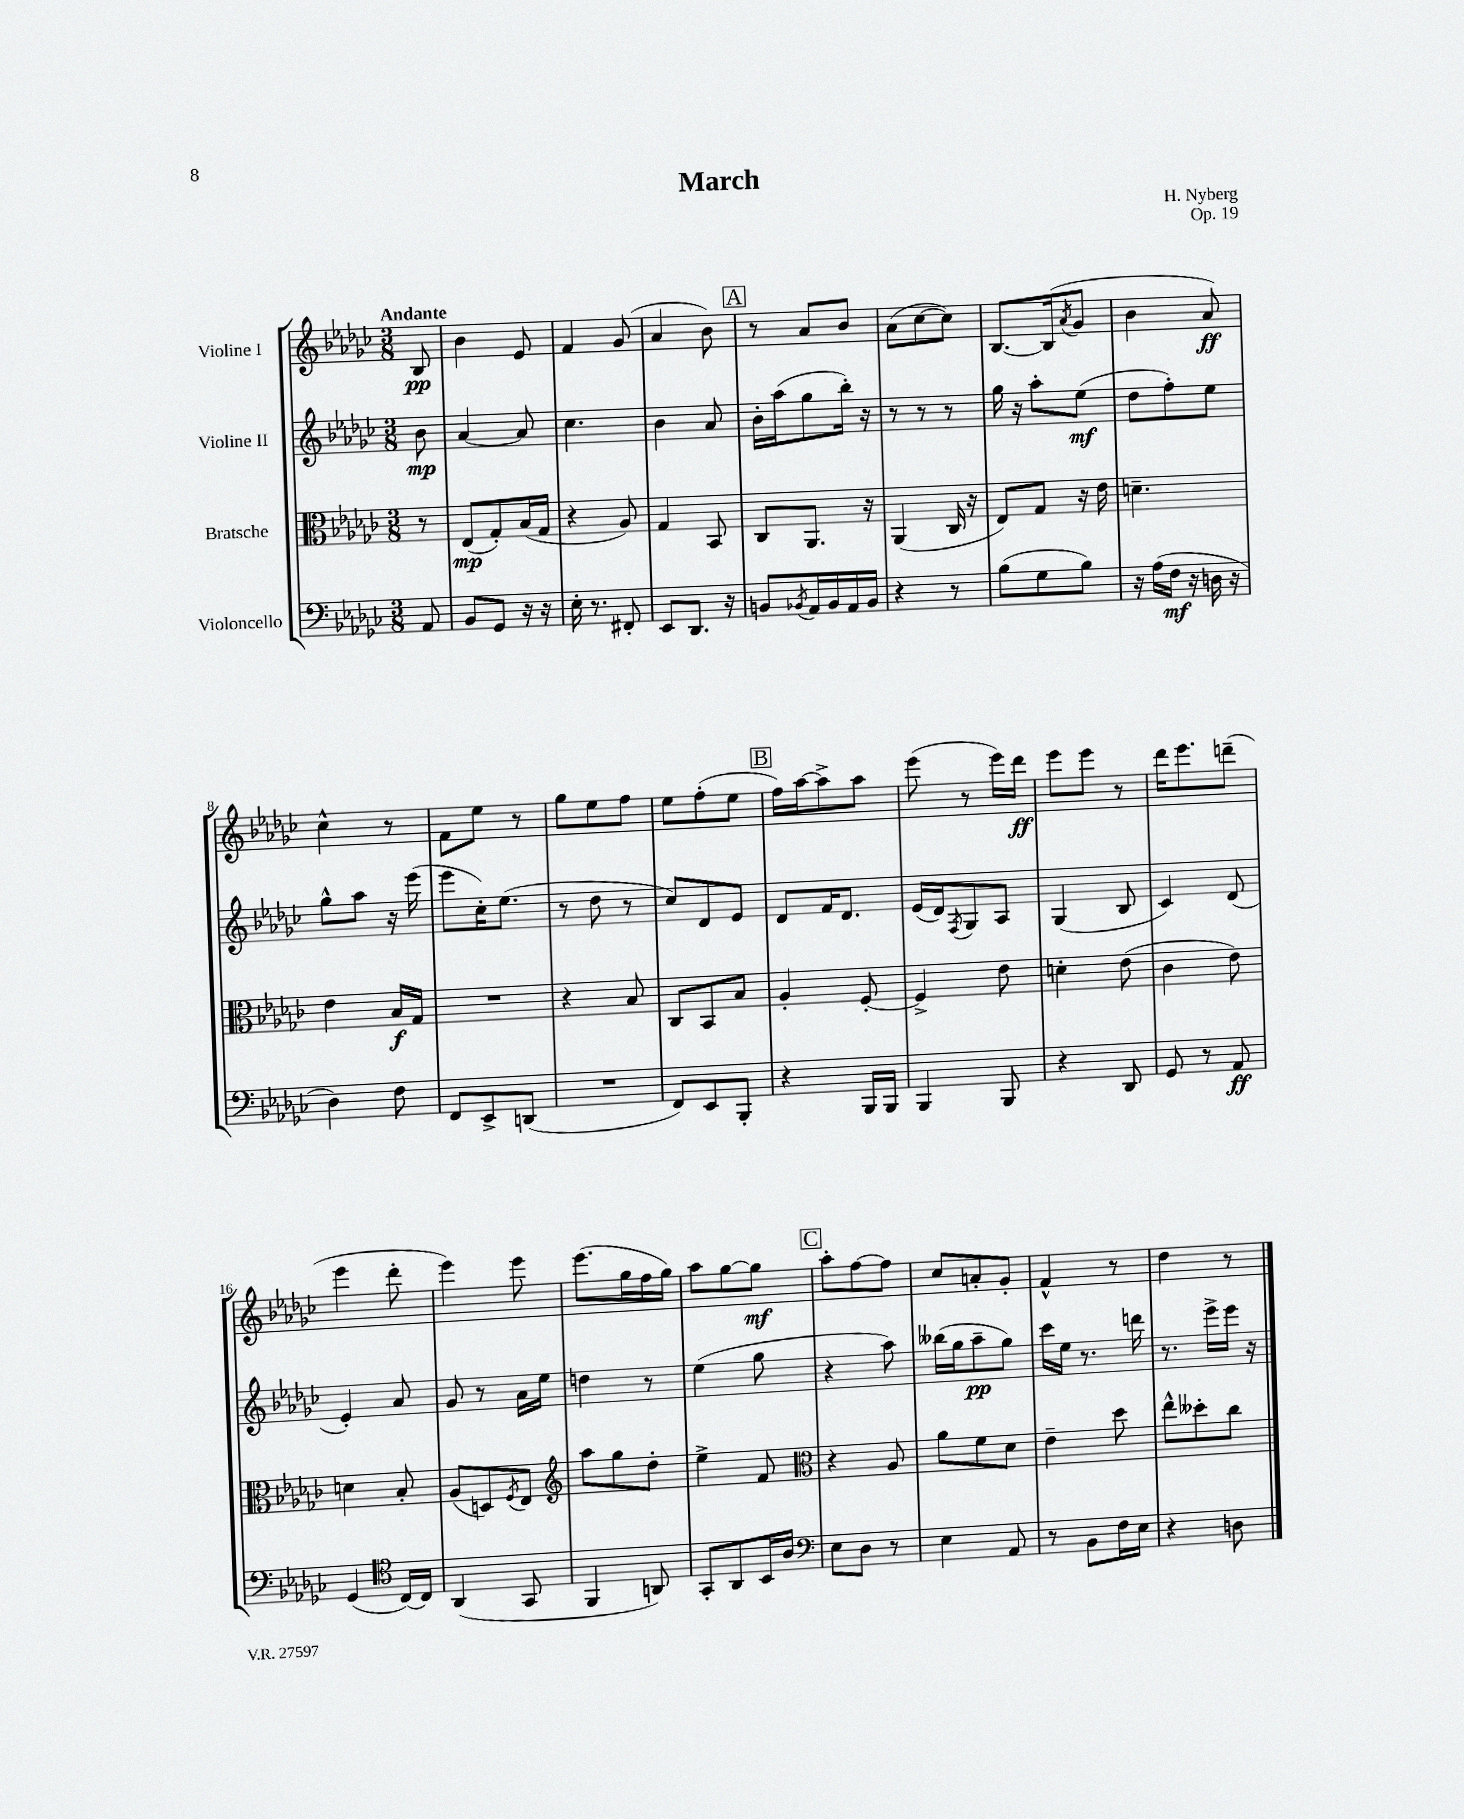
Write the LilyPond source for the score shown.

\header { title = "March" composer = "H. Nyberg" opus = "Op. 19" }
<<
\new StaffGroup <<
\new Staff = "s0" \with { instrumentName = "Violine I" } {
    \clef treble \key ges \major \numericTimeSignature \time 3/8 \partial 8 \tempo "Andante"
    bes8\pp |
    bes'4 ees'8 |
    f'4 ges'8( |
    aes'4 bes'8) |
    \mark \markup { \box "A" } r8 aes'8 bes'8 |
    aes'8( ces''8~ ces''8) |
    bes8.~ bes16( \acciaccatura { aes'8 } ges'8 |
    bes'4 aes'8\ff) |
    ces''4-^ r8 |
    f'8 ees''8 r8 |
    ges''8 ees''8 f''8 |
    ees''8 f''8-.( ees''8 |
    \mark \markup { \box "B" } f''16) aes''16~ aes''8-> aes''8 |
    ees'''8( r8 ees'''16) des'''16\ff |
    ees'''8 ees'''8 r8 |
    des'''16 ees'''8. d'''8--( |
    ees'''4 des'''8-. |
    ees'''4) ees'''8 |
    ees'''8.( ges''16 f''16 ges''16) |
    aes''8 ges''8~ ges''8\mf |
    \mark \markup { \box "C" } aes''8-. f''8~ f''8 |
    ces''8 a'8-. ges'8-. |
    f'4-^ r8 |
    des''4 r8 \bar "|." |
}
\new Staff = "s1" \with { instrumentName = "Violine II" } {
    \clef treble \key ges \major \numericTimeSignature \time 3/8 \partial 8
    bes'8\mp |
    aes'4~ aes'8 |
    ces''4. |
    bes'4 aes'8 |
    \mark \markup { \box "A" } bes'16-. aes''16( ges''8 bes''16-.) r16 |
    r8 r8 r8 |
    ges''16 r16 aes''8-. ees''8\mf( |
    des''8 f''8-.) ees''8 |
    ges''8-^ aes''8 r16 ees'''16( |
    ees'''8 ces''16-.) ees''8.( |
    r8 des''8 r8 |
    ces''8) des'8 ees'8 |
    \mark \markup { \box "B" } des'8 f'16 des'8. |
    ees'16( des'16) \acciaccatura { f8 } ges8 aes8 |
    ges4( bes8 |
    ces'4) des'8( |
    ees'4-.) aes'8 |
    ges'8 r8 aes'16 ees''16 |
    d''4 r8 |
    ees''4( ges''8 |
    \mark \markup { \box "C" } r4 aes''8) |
    beses''16( ges''16 aes''8--\pp ges''8) |
    ces'''16 ees''16 r8. d'''16 |
    r8. ees'''16-> ees'''16 r16 \bar "|." |
}
\new Staff = "s2" \with { instrumentName = "Bratsche" } {
    \clef alto \key ges \major \numericTimeSignature \time 3/8 \partial 8
    r8 |
    ees8\mp( ges8-.) bes16( ges16 |
    r4 aes8) |
    ges4 bes,8 |
    \mark \markup { \box "A" } ces8 aes,8. r16 |
    aes,4( ces16 r16 |
    ees8) ges8 r16 ees'16 |
    d'4.-- |
    ees'4 bes16\f ges16 |
    R4. |
    r4 bes8 |
    ces8 bes,8 bes8 |
    \mark \markup { \box "B" } aes4-. f8~-. |
    f4-> ees'8 |
    d'4-. ees'8( |
    ces'4 ees'8) |
    d'4 bes8-. |
    aes8( d8) \acciaccatura { f8 } ees8 |
    \clef treble aes''8 ges''8 des''8-. |
    ees''4-> f'8 |
    \mark \markup { \box "C" } \clef alto r4 aes8 |
    aes'8 f'8 des'8 |
    ees'4-- des''8 |
    ees''8-^ deses''8-. ces''8 \bar "|." |
}
\new Staff = "s3" \with { instrumentName = "Violoncello" } {
    \clef bass \key ges \major \numericTimeSignature \time 3/8 \partial 8
    aes,8 |
    bes,8 ges,8 r16 r16 |
    ees16-. r8. fis,8-. |
    ees,8 des,8. r16 |
    \mark \markup { \box "A" } b,8 \acciaccatura { bes,8 } aes,16 bes,16 aes,16 bes,16 |
    r4 r8 |
    bes8( ges8 bes8) |
    r16 aes16( f16\mf r16 d16 r16 |
    des4) f8 |
    f,8 ees,8-> d,8( |
    R4. |
    f,8) ees,8 bes,,8-. |
    \mark \markup { \box "B" } r4 bes,,16 bes,,16 |
    bes,,4 bes,,8 |
    r4 des,8 |
    ges,8 r8 aes,8\ff |
    ges,4( \clef tenor ces16~) ces16 |
    aes,4( ges,8 |
    f,4 a,8) |
    ges,8-. aes,8 bes,16 aes16 |
    \mark \markup { \box "C" } \clef bass ees8 des8 r8 |
    ees4 aes,8 |
    r8 bes,8 f16 ees16 |
    r4 d8 \bar "|." |
}
>>
>>
